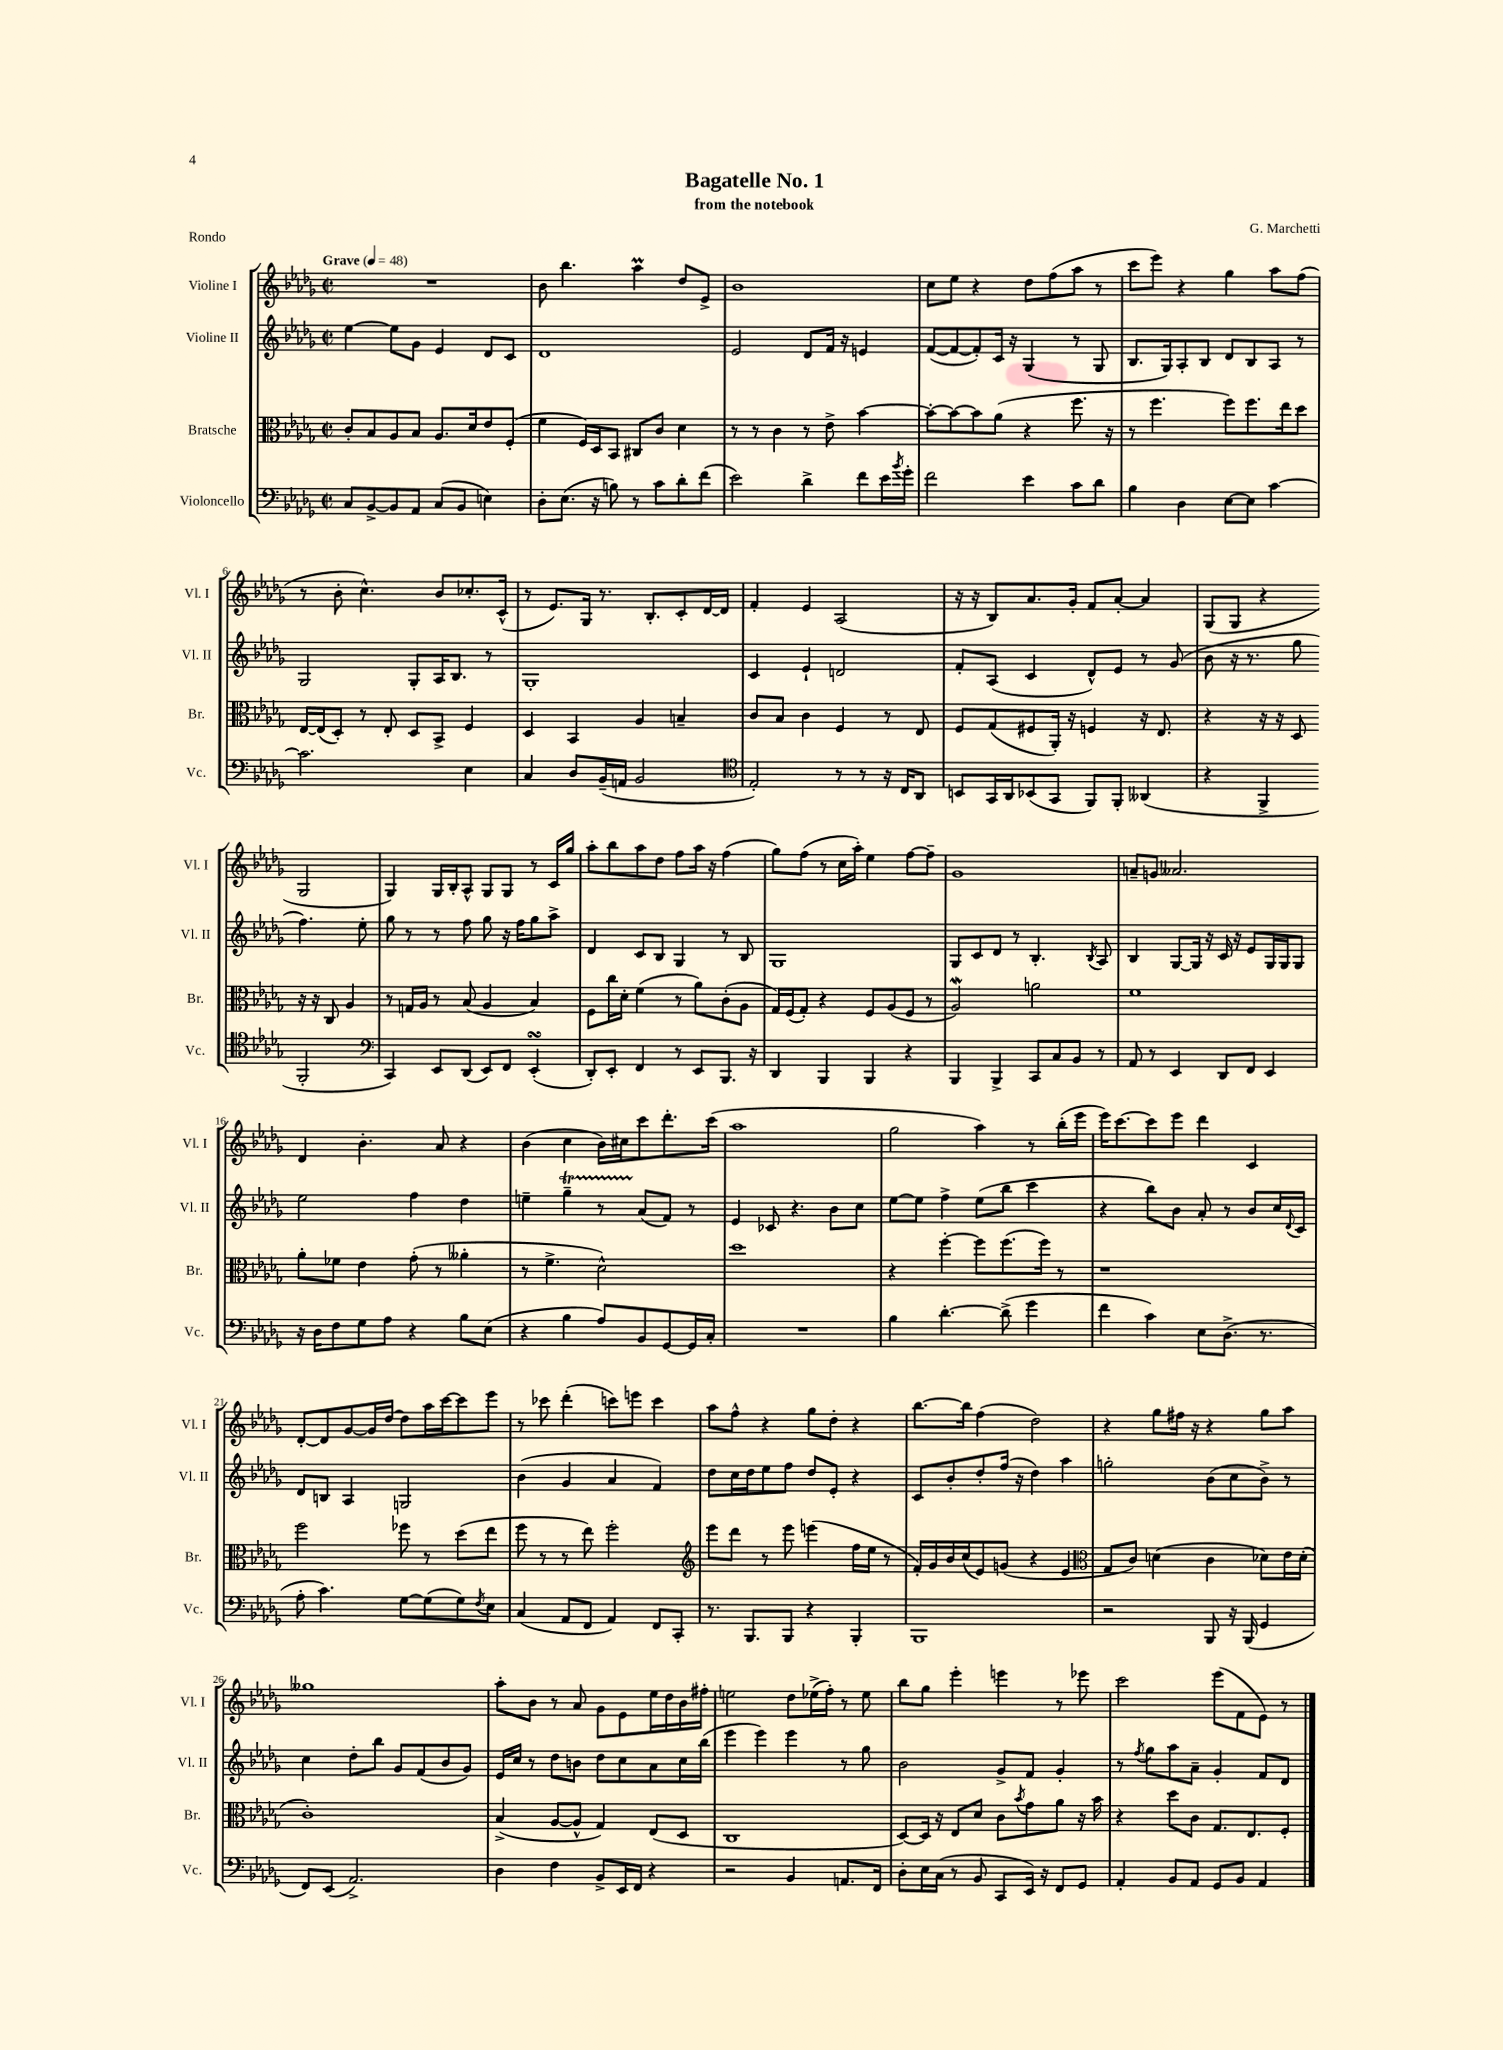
\header { title = "Bagatelle No. 1" composer = "G. Marchetti" subtitle = "from the notebook" piece = "Rondo" }
<<
\new StaffGroup <<
\new Staff = "s0" \with { instrumentName = "Violine I" shortInstrumentName = "Vl. I" } {
    \clef treble \key des \major \defaultTimeSignature \time 2/2 \tempo "Grave" 4 = 48
    R1 |
    bes'8 bes''4. aes''4\prall des''8 ees'8-> |
    bes'1 |
    c''8 ees''8 r4 des''8 f''8( aes''8 r8 |
    c'''8 ees'''8) r4 ges''4 aes''8 f''8( |
    r8 bes'8-. c''4.-^) bes'8 ces''8.-. c'16-^( |
    r8 ees'8.) ges16 r8. bes8.-. c'8-. des'16~ des'16 |
    f'4-. ees'4 aes2( |
    r16 r16 bes8) aes'8. ges'16-. f'8 aes'8~-. aes'4 |
    ges8( ges8 r4 ges2 |
    ges4) ges16 bes16-. aes8-^ ges8 ges8 r8 c'16 ges''16 |
    aes''8-. bes''8 aes''8 des''8 f''8 aes''16 r16 f''4( |
    ges''8) f''8( r8 c''16 aes''16-.) ees''4 f''8~ f''8-- |
    ges'1 |
    a'8-- g'8 aeses'2. |
    des'4 bes'4.-. aes'8 r4 |
    bes'4( c''4 bes'16) cis''16 c'''8 des'''8.-. c'''16( |
    aes''1 |
    ges''2 aes''4) r8 bes''16-.( ees'''16 |
    ees'''16) c'''8.~ c'''8 ees'''8 des'''4 c'4 |
    des'8~-. des'8 ges'8~ ges'16 des''16~ des''8 aes''16 c'''16~ c'''8 ees'''8 |
    r8 ces'''8 des'''4-.( c'''8) e'''8 c'''4 |
    aes''8 f''8-^ r4 ges''8 des''8-. r4 |
    bes''8.~ bes''16 f''4( des''2) |
    r4 ges''8 fis''16 r16 r4 ges''8 aes''8 |
    geses''1 |
    aes''8-. bes'8 r8 aes'8 ges'8 ees'8 ees''16 des''16 bes'16 fis''16-. |
    e''2 des''8 ees''16->( f''16-.) r8 ees''8 |
    bes''8 ges''8 ees'''4-. e'''4 r8 ees'''8 |
    c'''2 ees'''8( f'8 ees'8) r8 \bar "|." |
}
\new Staff = "s1" \with { instrumentName = "Violine II" shortInstrumentName = "Vl. II" } {
    \clef treble \key des \major \defaultTimeSignature \time 2/2
    ees''4~ ees''8 ges'8 ees'4 des'8 c'8 |
    des'1 |
    ees'2 des'8 f'16 r16 e'4 |
    f'8~( f'8~ f'8-.) c'16 r16 ges4( r8 ges8 |
    bes8. ges16) aes8-. bes8 des'8 bes8 aes8 r8 |
    ges2 ges8-. aes16 bes8. r8 |
    ges1-. |
    c'4 ees'4-! d'2 |
    f'8-. aes8( c'4 des'8-^) ees'8 r8 ges'8( |
    bes'8 r16 r8. ges''8 f''4.) ees''8-. |
    ges''8 r8 r8 f''8 ges''8 r16 f''16 ges''8 aes''8-> |
    des'4 c'8 bes8 ges4 r8 bes8 |
    ges1 |
    ges8 c'8 des'8 r8 bes4.-. \acciaccatura { bes8 } aes8 |
    bes4 ges8~ ges16 r16 c'16 r16 ees'8 ges16 ges16 ges8 |
    ees''2 f''4 des''4 |
    e''4-- ges''4--\startTrillSpan r8 aes'8\stopTrillSpan( f'8) r8 |
    ees'4 ces'8 r4. bes'8 c''8 |
    ees''8~ ees''8 f''4-> ees''8( bes''8 c'''4 |
    r4 bes''8) bes'8 aes'8-. r8 bes'8 c''16 \appoggiatura { des'8 } c'16 |
    des'8 b8 aes4 g2 |
    bes'4( ges'4 aes'4 f'4) |
    des''8 c''16 des''16 ees''8 f''8 des''8 ees'8-. r4 |
    c'8 bes'8-. des''8-. f''16( r16 des''4) aes''4 |
    g''2-. bes'8( c''8 bes'8->) r8 |
    c''4 des''8-. bes''8 ges'8 f'8( bes'8 ges'8) |
    ees'16 c''16 r8 des''8 b'8 des''8 c''8 aes'8 c''16 bes''16( |
    ees'''4 ees'''4) ees'''4 r8 ges''8 |
    bes'2 ges'8-> f'8 ges'4-. |
    r8 \acciaccatura { f''8 } ges''8 aes''8 aes'8-- ges'4-. f'8 des'8 \bar "|." |
}
\new Staff = "s2" \with { instrumentName = "Bratsche" shortInstrumentName = "Br." } {
    \clef alto \key des \major \defaultTimeSignature \time 2/2
    c'8-. bes8 aes8 bes8 aes8. des'16 ees'8 f8-.( |
    f'4 f16) des16 bes,8 cis8 c'8 des'4 |
    r8 r8 c'4 r8 ees'8-> bes'4~ |
    bes'8~-. bes'8~ bes'8 aes'8( r4 f''8. r16 |
    r8 f''4. f''8) f''8. ees''16 des''8 |
    ees16~ ees16( des8-.) r8 ees8-. des8 bes,8-> f4 |
    des4 bes,4 aes4 b4-- |
    c'8 bes8 c'4 f4 r8 ees8 |
    f8 ges8( fis8 aes,16-.) r16 f4 r16 ees8. |
    r4 r16 r16 des8 r16 r16 c8 aes4 |
    r8 g16 aes16 r8 bes8( aes4 bes4) |
    f8 c''16 des'16-. f'4( r8 aes'8) c'8-.( aes8 |
    ges16) f16( ges8-.) r4 f8 aes8( f8 r8 |
    aes2\mordent) a'2 |
    f'1 |
    aes'8-. fes'8 ees'4 ges'8-.( r8 aeses'4-. |
    r8 f'4.-> des'2-^) |
    des''1 |
    r4 f''4~-. f''8 f''8.( f''16) r8 |
    r1 |
    f''2 fes''8 r8 des''8( ees''8 |
    f''8 r8 r8 ees''8) f''2-. |
    \clef treble ees'''8 des'''8 r8 ees'''8 e'''4( f''16 ees''16 r8 |
    f'16-.) ges'16 bes'16 c''16( ees'8) g'8( r4 ees'4 |
    \clef alto ges8 c'8) d'4( c'4 des'8) ees'16 des'16-.( |
    c'1-.) |
    bes4->( aes8~ aes8-^ ges4) ees8( des8 |
    c1 |
    des8~) des16 r16 ees8 des'8 c'8 \acciaccatura { bes'8 } ges'8 aes'8 r16 bes'16 |
    r4 des''8 c'8 ges8. ees8. f8-. \bar "|." |
}
\new Staff = "s3" \with { instrumentName = "Violoncello" shortInstrumentName = "Vc." } {
    \clef bass \key des \major \defaultTimeSignature \time 2/2
    c8 bes,8~-> bes,8 aes,8 c8( bes,8 e4) |
    des8-. ees8.( r16 b8) r8 c'8 des'8-. f'8( |
    ees'2) des'4-> f'8 ees'16 \acciaccatura { bes'8 } ges'16-. |
    f'2 ees'4 c'8 des'8 |
    bes4 des4 ees8~ ees8 c'4~ |
    c'2. ees4 |
    c4 des8 bes,16--( a,16 bes,2 |
    \clef tenor ees2-.) r8 r8 r16 c16 aes,8 |
    b,8 ges,16 aes,16 bes,8( ges,8 f,8) f,8-. aeses,4( |
    r4 f,4-> f,2-. |
    \clef bass c,4) ees,8 des,8( ees,8) f,8 ees,4-.\turn( |
    des,8-.) ees,8-. f,4 r8 ees,8 bes,,8. r16 |
    des,4 bes,,4 bes,,4 r4 |
    bes,,4 bes,,4-> c,8 c8 bes,8 r8 |
    aes,8 r8 ees,4 des,8 f,8 ees,4 |
    r16 des16 f8 ges8 aes8 r4 bes8 ees8( |
    r4 bes4 aes8) bes,8 ges,8~ ges,16 c16-. |
    R1 |
    bes4 des'4.~-. des'8->( ges'4 |
    f'4 c'4) ees8 des8.->( r8. |
    aes8-. c'4.) ges8~ ges8( ges8) \acciaccatura { f8 } ees8 |
    c4( aes,8 f,8 aes,4) f,8 c,8-. |
    r8. bes,,8. bes,,8 r4 bes,,4-. |
    bes,,1 |
    r2 bes,,8 r16 bes,,16( ges,4 |
    f,8) ees,8( aes,2.->) |
    des4 f4 bes,8-> ees,16 f,16 r4 |
    r2 bes,4 a,8. f,16 |
    des8-. ees16 c16( r8 bes,8 c,8 ees,16) r16 f,8 ges,8 |
    aes,4-. bes,8 aes,8 ges,8 bes,8 aes,4 \bar "|." |
}
>>
>>
